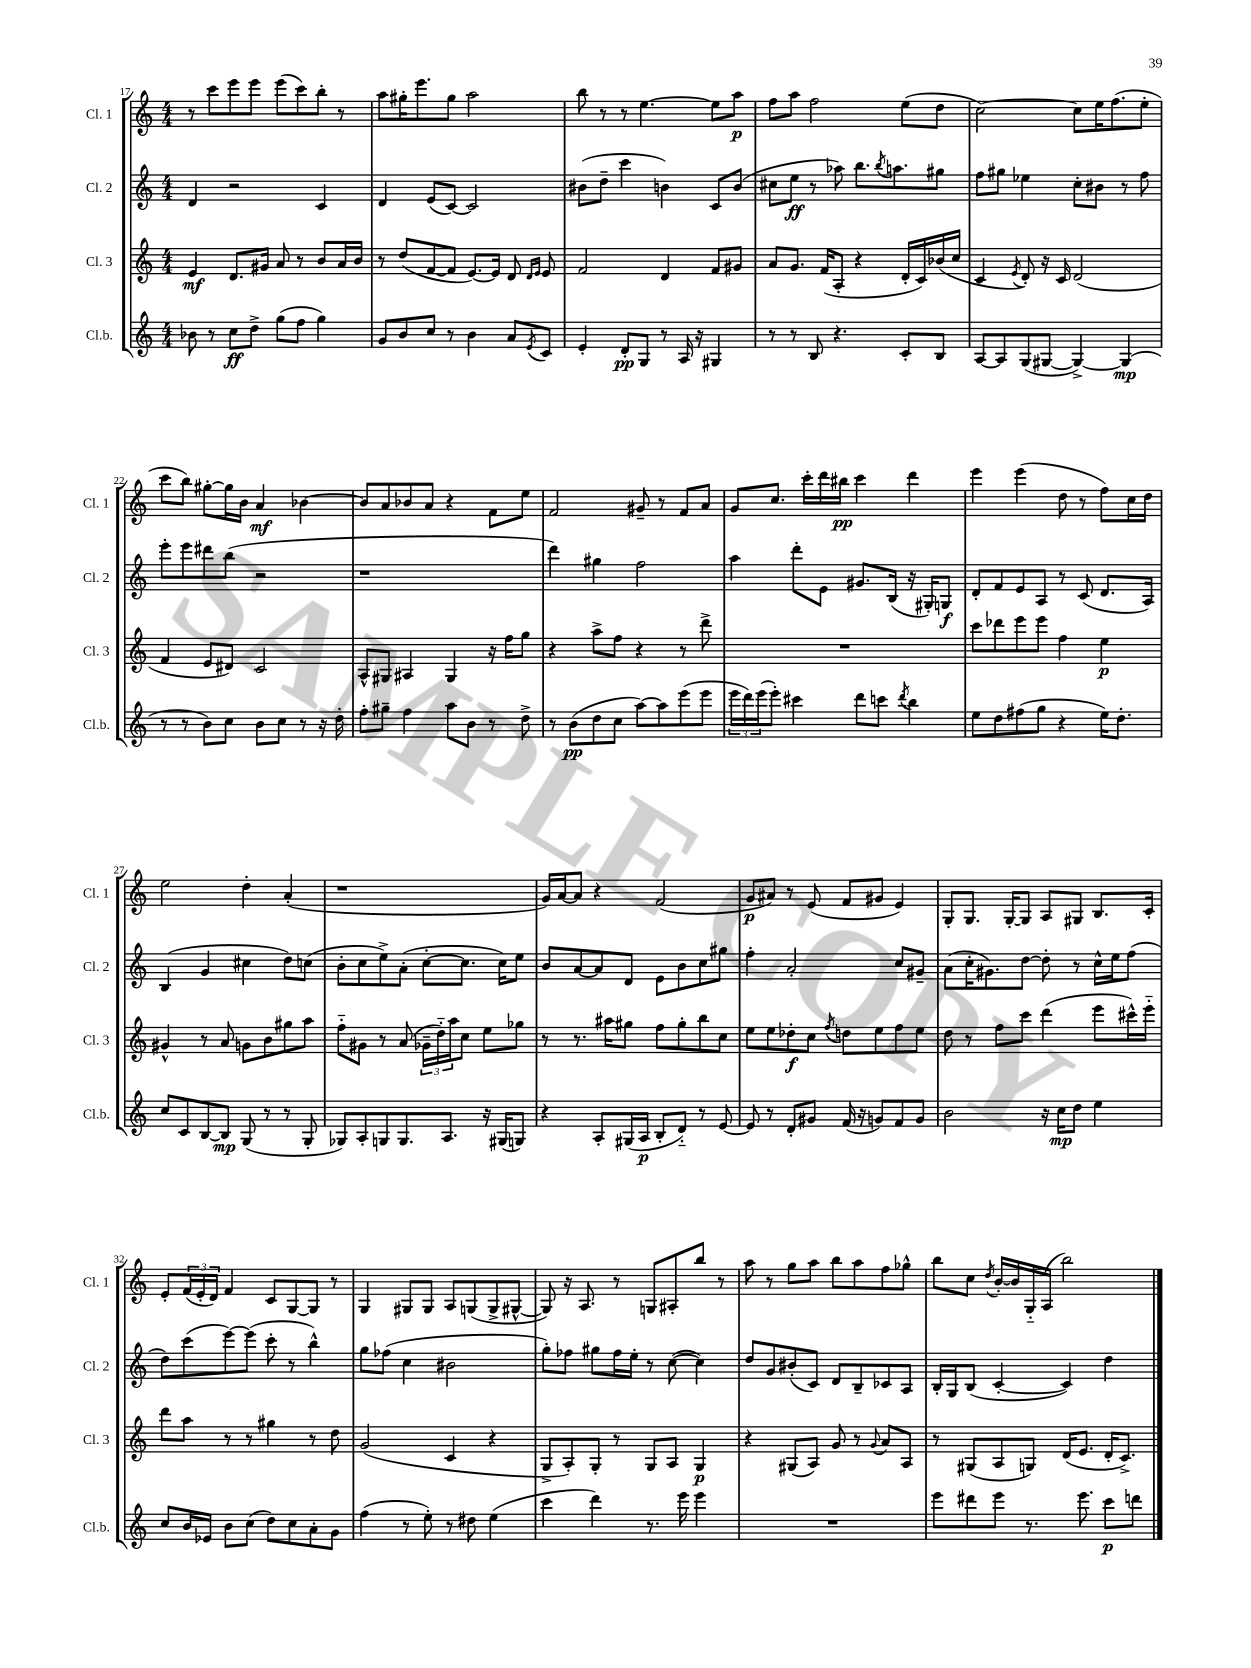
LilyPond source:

<<
\new StaffGroup <<
\new Staff = "s0" \with { instrumentName = "Cl. 1" shortInstrumentName = "Cl. 1" } {
    \clef treble \key c \major \numericTimeSignature \time 4/4
    r8 c'''8 e'''8 e'''8 e'''8( c'''8) b''8-. r8 |
    a''8 gis''16-. e'''8. gis''8 a''2 |
    b''8 r8 r8 e''4.~ e''8 a''8\p |
    f''8 a''8 f''2 e''8( d''8 |
    c''2~) c''8 e''16 f''8.( e''8-. |
    c'''8 b''8) gis''8~-. gis''16 b'16 a'4\mf bes'4~ |
    bes'8 a'8 bes'8 a'8 r4 f'8 e''8 |
    f'2 gis'8-- r8 f'8 a'8 |
    g'8 c''8. c'''16-. d'''16 bis''16\pp c'''4 d'''4 |
    e'''4 e'''4( d''8 r8 f''8) c''16 d''16 |
    e''2 d''4-. a'4-.( |
    r1 |
    g'16) a'16~ a'8 r4 f'2( |
    g'8\p ais'8) r8 e'8( f'8 gis'8 e'4) |
    g8-. g8. g16~-. g8 a8 gis8 b8. c'16-. |
    e'8-. \tuplet 3/2 { f'16( e'16-. d'16) } f'4 c'8 g8~ g8 r8 |
    g4 gis8 gis8 a8 g8( g8-> gis8~-^ |
    gis8) r16 a8. r8 g8 ais8-. b''8 r8 |
    a''8 r8 g''8 a''8 b''8 a''8 f''8 ges''8-^ |
    b''8 c''8 \acciaccatura { d''8 } b'16~-. b'16 g16-_ a16( b''2) \bar "|." |
}
\new Staff = "s1" \with { instrumentName = "Cl. 2" shortInstrumentName = "Cl. 2" } {
    \clef treble \key c \major \numericTimeSignature \time 4/4
    d'4 r2 c'4 |
    d'4 e'8( c'8~) c'2 |
    bis'8( d''8-- c'''4 b'4) c'8 b'8( |
    cis''8 e''8\ff r8 aes''8) b''8. \acciaccatura { b''8 } a''8. gis''8 |
    f''8 gis''8 ees''4 c''8-. bis'8 r8 f''8 |
    e'''8-. e'''8 dis'''8 b''8( r2 |
    r1 |
    d'''4) gis''4 f''2 |
    a''4 d'''8-. e'8 gis'8. b16( r16 gis16-.) g8\f |
    d'8-. f'8 e'8 a8 r8 c'8( d'8. a16) |
    b4( g'4 cis''4 d''8) c''8( |
    b'8-. c''8 e''8->) a'8-.( c''8~-. c''8. c''16) e''8 |
    b'8 a'8~ a'8 d'8 e'8 b'8 c''8 gis''8 |
    f''4-. a'2-. c''8 gis'8-- |
    a'8( c''16-. gis'8.) d''8~ d''8-. r8 c''16-^ e''16 f''8( |
    d''8) c'''8( e'''8~) e'''8( c'''8-. r8 b''4-^) |
    g''8 fes''8( c''4 bis'2 |
    g''8-.) fes''8 gis''8 fes''16 e''16-. r8 c''8~( c''4) |
    d''8 g'8 bis'8-.( c'8) d'8 b8-- ces'8 a8 |
    b16-. g16 b8( c'4~-. c'4) d''4 \bar "|." |
}
\new Staff = "s2" \with { instrumentName = "Cl. 3" shortInstrumentName = "Cl. 3" } {
    \clef treble \key c \major \numericTimeSignature \time 4/4
    e'4\mf d'8. gis'16 a'8 r8 b'8 a'16 b'16 |
    r8 d''8( f'8~ f'8 e'8.~) e'16 d'8 \grace { d'16 e'16 } e'8 |
    f'2 d'4 f'8 gis'8 |
    a'8 g'8. f'16( a8-. r4 d'16-. c'16) bes'16( c''16 |
    c'4 \acciaccatura { e'8 } d'8-.) r16 c'16 d'2( |
    f'4 e'8 dis'8) c'2 |
    a8-^ gis8 ais4 gis4 r16 f''16 g''8 |
    r4 a''8-> f''8 r4 r8 d'''8-> |
    R1 |
    c'''8 des'''8 e'''8 e'''8 f''4 e''4\p |
    gis'4-^ r8 a'8 g'8 b'8 gis''8 a''8 |
    f''8-_ gis'8 r8 a'8( \tuplet 3/2 { ges'16-- d''16-_) a''16 } c''8 e''8 ges''8 |
    r8 r8. ais''16 gis''8 f''8 gis''8-. b''8 c''8 |
    e''8 e''8 des''8-.\f c''8 \acciaccatura { f''8 } d''8 e''8 f''8 e''8 |
    d''8 r8 f''8 c'''8 d'''4( e'''8 cis'''16-^) e'''16-_ |
    d'''8 a''8 r8 r8 gis''4 r8 d''8 |
    g'2( c'4 r4 |
    g8-> a8-.) g8-. r8 g8 a8 g4\p |
    r4 gis8( a8) g'8 r8 \appoggiatura { g'8 } a'8 a8 |
    r8 gis8( a8 g8) d'16( e'8. d'16-. c'8.->) \bar "|." |
}
\new Staff = "s3" \with { instrumentName = "Cl.b." shortInstrumentName = "Cl.b." } {
    \clef treble \key c \major \numericTimeSignature \time 4/4
    bes'8 r8 c''8\ff d''8-> g''8( f''8 g''4) |
    g'8 b'8 c''8 r8 b'4 a'8 \acciaccatura { e'8 } c'8 |
    e'4-. d'8-.\pp g8 r8 a16 r16 gis4 |
    r8 r8 b8 r4. c'8-. b8 |
    a8~ a8 g8( gis8~ gis4~->) gis4\mp( |
    r8 r8 b'8) c''8 b'8 c''8 r8 r16 d''16-. |
    f''8-. gis''8-- f''4 a''8 b'8 r8 d''8-> |
    r8 b'8\pp( d''8 c''8 a''8~) a''8 e'''8( e'''8 |
    \tuplet 3/2 { e'''16 d'''16) e'''16( } e'''8-.) cis'''4 d'''8 c'''8 \acciaccatura { d'''8 } b''4 |
    e''8 d''8 fis''8( g''8 r4 e''16) d''8.-. |
    c''8 c'8 b8~ b8\mp g8( r8 r8 g8-. |
    ges8) a8-. g8 g8. a8. r16 gis16( g8) |
    r4 a8-. gis16( a16\p b8-. d'8-_) r8 e'8~ |
    e'8 r8 d'8-. gis'8 f'16( r16 g'8) f'8 g'8 |
    b'2 r16 c''16\mp d''8 e''4 |
    c''8 b'16 ees'16 b'8 c''8( d''8) c''8 a'8-. g'8 |
    f''4( r8 e''8-.) r8 dis''8 e''4( |
    c'''4 d'''4) r8. e'''16 e'''4 |
    R1 |
    e'''8 dis'''8 e'''8 r8. e'''8. c'''8\p d'''8 \bar "|." |
}
>>
>>
\layout { \context { \Score currentBarNumber = #17 } }
